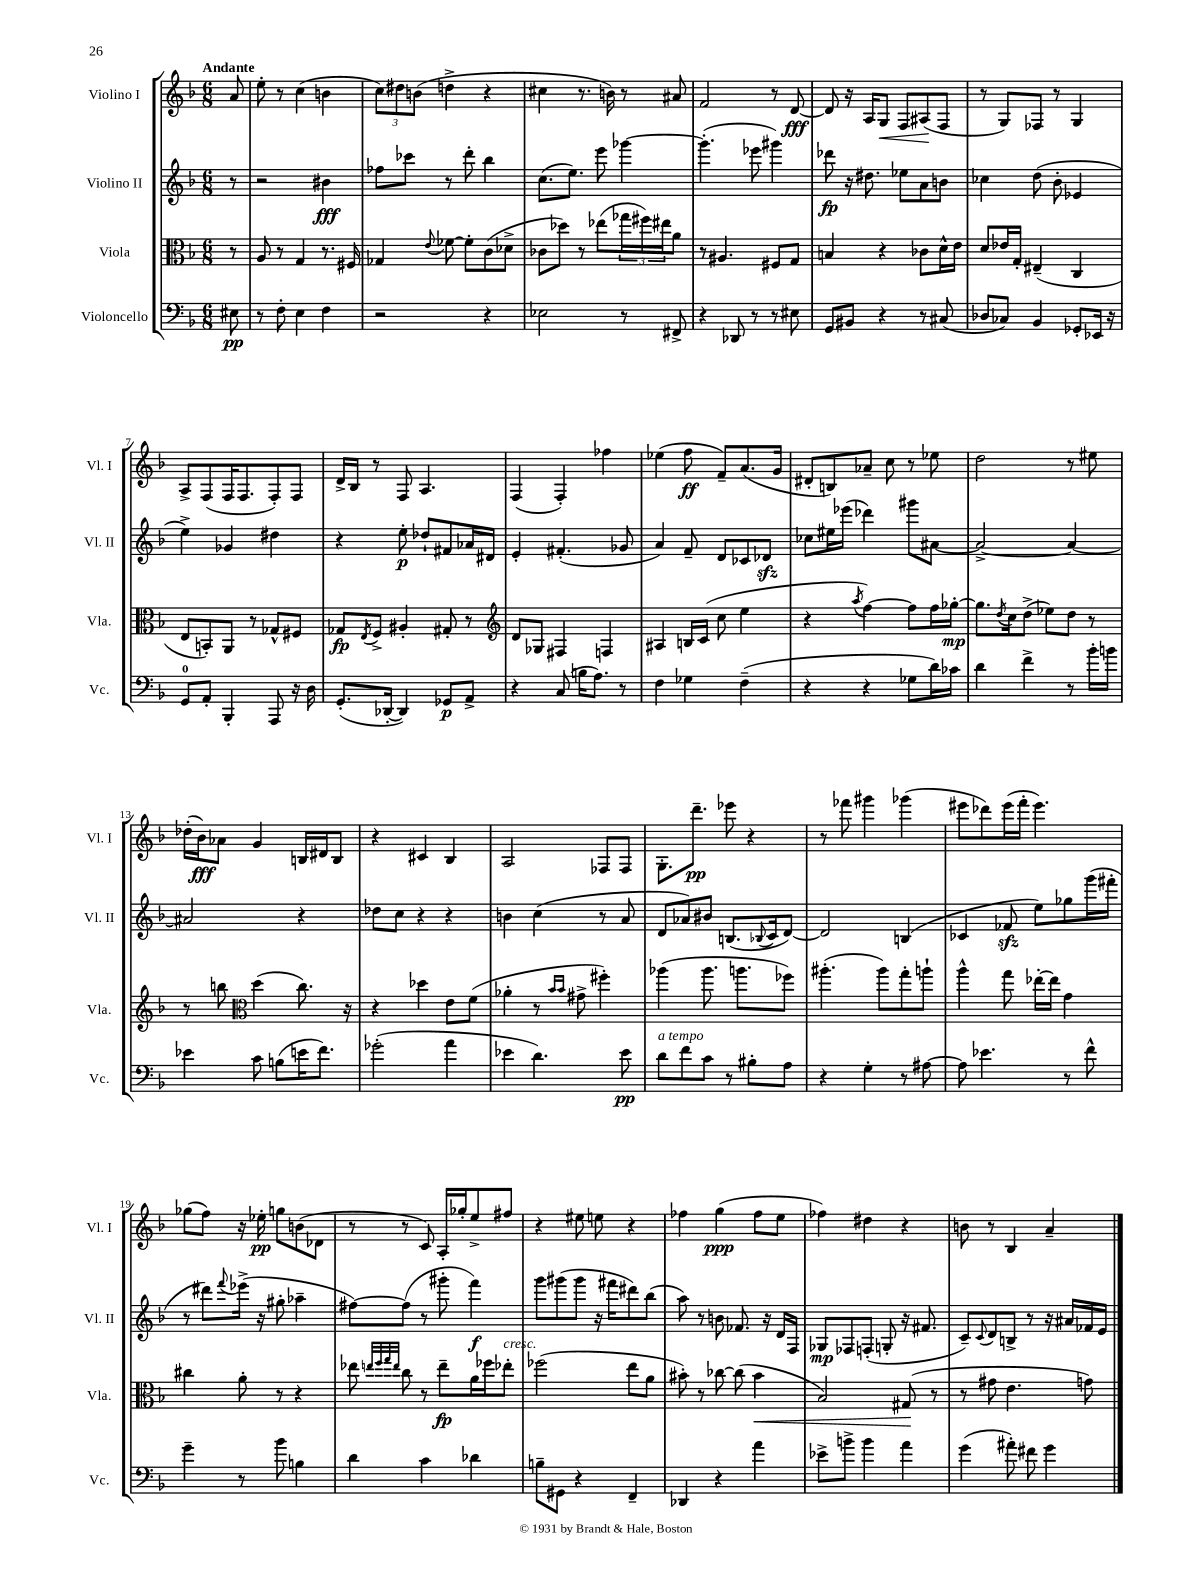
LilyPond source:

<<
\new StaffGroup <<
\new Staff = "s0" \with { instrumentName = "Violino I" shortInstrumentName = "Vl. I" } {
    \clef treble \key f \major \numericTimeSignature \time 6/8 \partial 8 \tempo "Andante"
    a'8 |
    e''8-. r8 c''4( b'4 |
    \tuplet 3/2 { c''8) dis''8 b'8( } d''4-> r4 |
    cis''4 r8. b'16) r8 ais'8 |
    f'2 r8 d'8~\fff |
    d'8 r16 a16 g8\< f8 ais8\!( f8 |
    r8 g8) fes8 r8 g4 |
    a8-> f8( f16 f8. f8-.) f8 |
    d'16-> bes16 r8 f8 a4. |
    f4( f4-.) fes''4 |
    ees''4( f''8\ff f'8--) a'8.( g'16 |
    dis'8-. b8) aes'8-- c''8 r8 ees''8 |
    d''2 r8 eis''8 |
    des''16-.( bes'16\fff) aes'8 g'4 b16 dis'16 b8 |
    r4 cis'4 bes4 |
    a2 fes8 fes8 |
    g8.-. d'''8.--\pp ees'''8 r4 |
    r8 fes'''8 gis'''4 ges'''4( |
    eis'''8 des'''8) eis'''16( f'''16-. eis'''4.) |
    ges''8( f''8) r16 ees''16-.\pp g''8 b'8( des'8 |
    r8 r8 c'8) a16-. ges''16-. e''8-> fis''8 |
    r4 eis''8 e''8 r4 |
    fes''4 g''4\ppp( fes''8 e''8 |
    fes''4) dis''4 r4 |
    b'8 r8 bes4 a'4-- \bar "|." |
}
\new Staff = "s1" \with { instrumentName = "Violino II" shortInstrumentName = "Vl. II" } {
    \clef treble \key f \major \numericTimeSignature \time 6/8 \partial 8
    r8 |
    r2 bis'4\fff |
    fes''8 ces'''8 r8 d'''8-. bes''4 |
    c''8.( e''8.) e'''8 ges'''4~ |
    ges'''4.-.( ees'''8 gis'''4) |
    des'''8\fp r16 dis''8. ees''8 a'8 b'8 |
    ces''4 d''8( bes'8-. ees'4 |
    e''4->) ges'4 dis''4 |
    r4 e''8-.\p des''8-! fis'8 aes'16 dis'16 |
    e'4-. fis'4.-.( ges'8 |
    a'4) f'8-- d'8 ces'8 des'8\sfz |
    ces''8 eis''16 ees'''16( des'''4) gis'''8 ais'8~ |
    ais'2~-> ais'4~ |
    ais'2 r4 |
    des''8 c''8 r4 r4 |
    b'4 c''4( r8 a'8 |
    d'8 aes'8) bis'8 b8.( \appoggiatura { bes8 } c'16 d'8~) |
    d'2 b4( |
    ces'4 fes'8\sfz e''8) ges''8 g'''16( fis'''16-. |
    r8 dis'''8) \appoggiatura { f'''8 } ees'''16->( r16 gis''8-. aes''4-- |
    fis''8~) fis''8( r8 gis'''8-. f'''4\f) |
    g'''8 gis'''8( gis'''8 r16 fis'''16 dis'''8) bes''8( |
    a''8) r8 b'8 fes'8. r16 d'16 f16 |
    ges8\mp fes8 f8-.( g8-. r16 fis'8. |
    c'8--) \appoggiatura { c'8 } d'8 b8-> r8 r16 ais'16 fes'16 e'16 \bar "|." |
}
\new Staff = "s2" \with { instrumentName = "Viola" shortInstrumentName = "Vla." } {
    \clef alto \key f \major \numericTimeSignature \time 6/8 \partial 8
    r8 |
    a8 r8 g4 r8. fis16 |
    ges4 \appoggiatura { e'8 } fes'8~ fes'8-. c'8( des'8-> |
    ces'8 des''8) r8 ees''8( \tuplet 3/2 { ges''16 fis''16) eis''16 } a'8 |
    r8 ais4. fis8 g8 |
    b4 r4 ces'8 d'16-^ e'16 |
    d'8 ees'16 g16-. eis4--( c4 |
    e8 b,8-.) a,8 r8 ges8-^ fis8 |
    ges8\fp \acciaccatura { e8 } f8-> ais4-. gis8-. r8 |
    \clef treble d'8 ges8 fis4 f4 |
    ais4 b16 c'16( c''8 e''4 |
    r4 \acciaccatura { a''8 } f''4~) f''8 f''16 ges''16~-.\mp |
    ges''8. \acciaccatura { d''8 } c''16 d''8->( ees''8) d''8 r8 |
    r8 b''8 \clef alto d''4( c''8.) r16 |
    r4 des''4 e'8 f'8( |
    aes'4-. r8 \grace { bes'16 bes'16 } gis'8-> fis''4-.) |
    aes''4( aes''8. a''8. fes''8) |
    ais''4.-.( ais''8) g''8-. a''8-! |
    a''4-^ g''8 ees''16~-. ees''16 g'4 |
    cis''4 a'8-. r8 r4 |
    ees''8 \grace { e''32 f''32 g''32 e''32 } c''8 r8 e''8--\fp a'16 fes''16 ees''8-.^\markup { \italic "cresc." } |
    fes''2( e''8 a'8 |
    bis'8-.) r8 ces''8~ ces''8( bis'4\< |
    bes2) gis8\!( r8 |
    r8 gis'8 e'4. g'8) \bar "|." |
}
\new Staff = "s3" \with { instrumentName = "Violoncello" shortInstrumentName = "Vc." } {
    \clef bass \key f \major \numericTimeSignature \time 6/8 \partial 8
    eis8\pp |
    r8 f8-. e4 f4 |
    r2 r4 |
    ees2 r8 fis,8-> |
    r4 des,8 r8 r8 eis8 |
    g,8 bis,8 r4 r8 cis8( |
    des8 ces8) bes,4 ges,8-. ees,16 r16 |
    g,8-0 a,8-. bes,,4-. a,,8 r16 d16 |
    g,8.-.( des,16~-. des,4) ges,8\p a,8-> |
    r4 c8( b16 a8.) r8 |
    f4 ges4 f4--( |
    r4 r4 ges8 d'16) ces'16 |
    d'4 f'4-> r8 bes'16-. b'16 |
    ees'4 c'8 b8( e'16 f'8.) |
    ges'2-.( a'4 |
    ees'4 d'4.) ees'8\pp |
    d'8^\markup { \italic "a tempo" } f'8 c'8 r8 bis8-. a8 |
    r4 g4-. r8 ais8~ |
    ais8 ees'4. r8 f'8-^ |
    g'4-- r8 bes'8 b4 |
    d'4 c'4 des'4 |
    b8-- gis,8 r4 f,4-- |
    des,4 r4 a'4 |
    ees'8-> b'8-> b'4 a'4 |
    g'4( ais'8-.) fis'8 g'4 \bar "|." |
}
>>
>>
